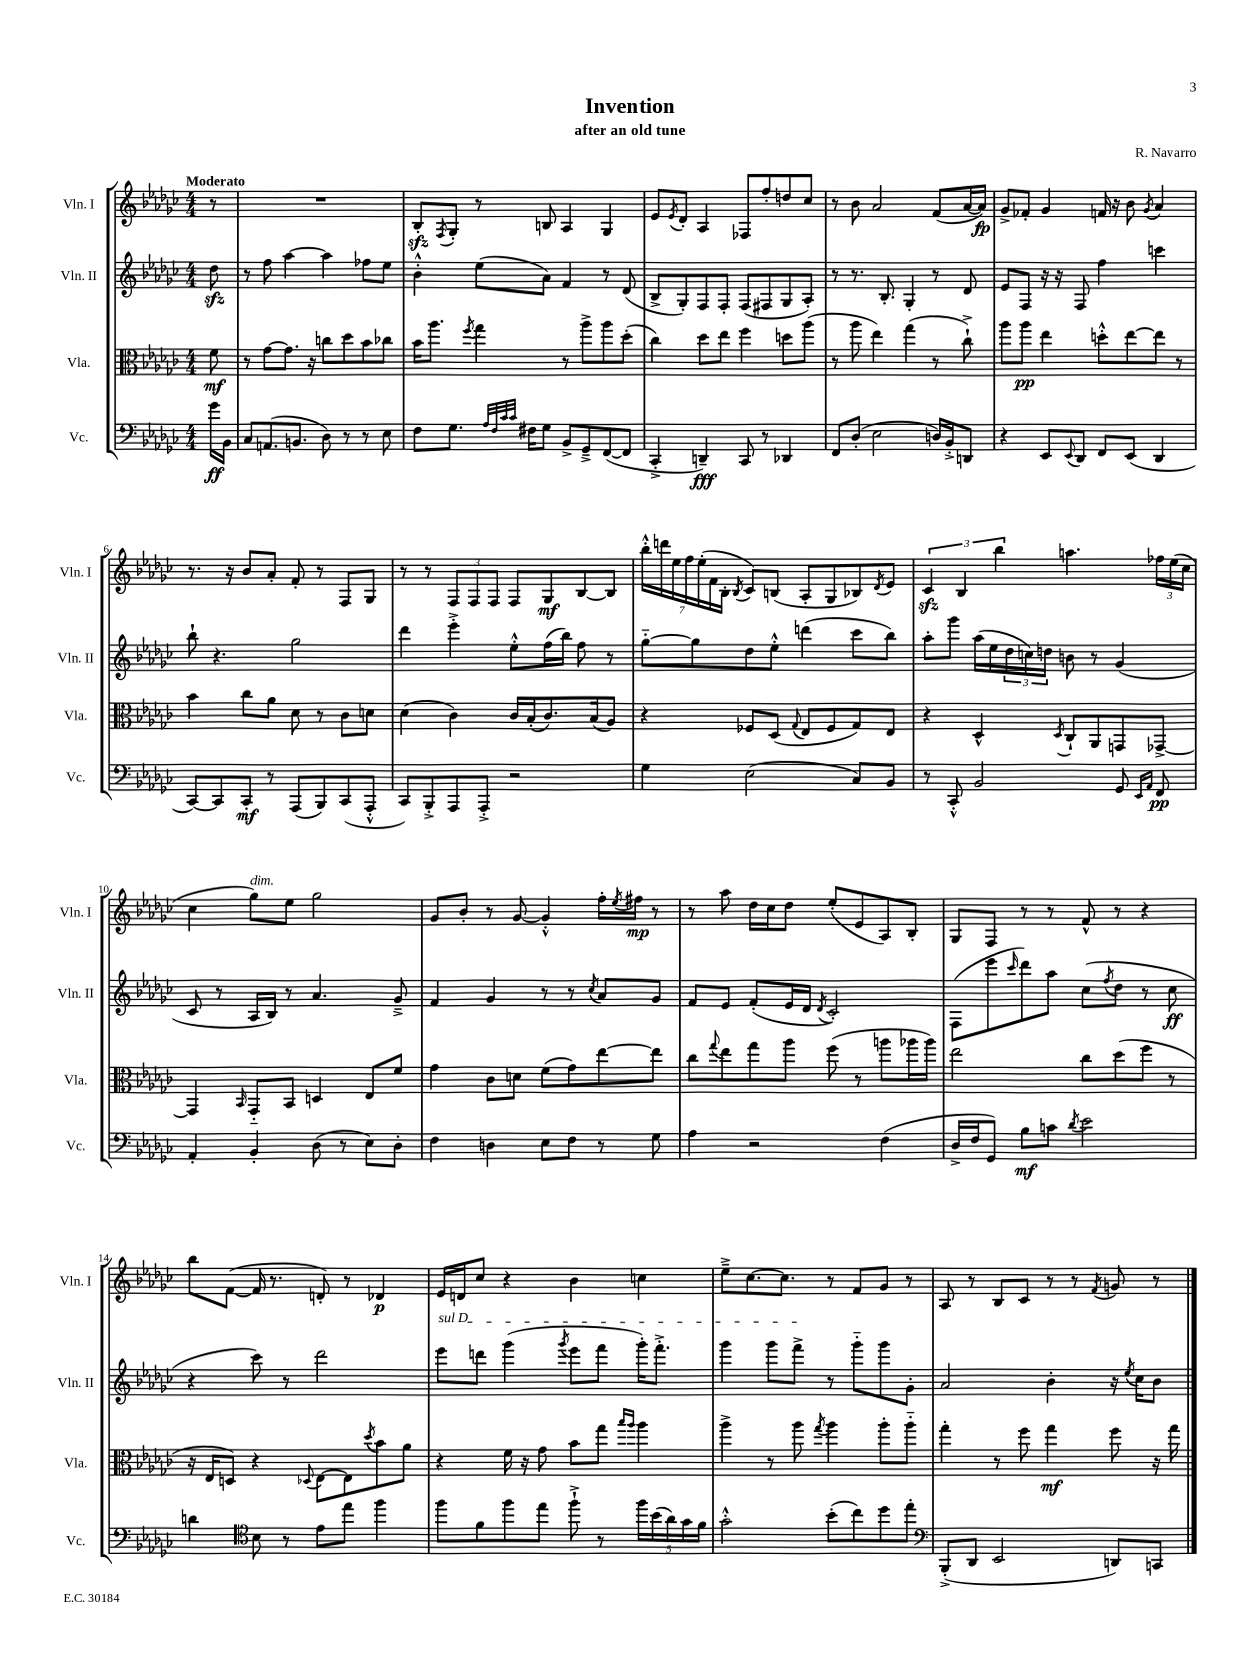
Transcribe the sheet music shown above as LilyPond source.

\header { title = "Invention" composer = "R. Navarro" subtitle = "after an old tune" }
<<
\new StaffGroup <<
\new Staff = "s0" \with { instrumentName = "Vln. I" shortInstrumentName = "Vln. I" } {
    \clef treble \key ges \major \numericTimeSignature \time 4/4 \partial 8 \tempo "Moderato"
    r8 |
    R1 |
    bes8-.\sfz \acciaccatura { f8 } ges8-. r8 b8 aes4 ges4 |
    ees'8 \acciaccatura { ees'8 } des'8-. aes4 fes8 f''8-. d''8 ces''8 |
    r8 bes'8 aes'2 f'8( aes'16~ aes'16\fp) |
    ges'8-> fes'8-. ges'4 f'16 r16 bes'8 \acciaccatura { ges'8 } aes'4 |
    r8. r16 bes'8 aes'8-. f'8-. r8 f8 ges8 |
    r8 r8 \tuplet 3/2 { f8 f8 f8 } f8 ges8\mf bes8~ bes8 |
    \tuplet 7/4 { bes''16-.-^ d'''16 ees''16 f''16 ees''16-.( f'16 bes16-. } \acciaccatura { bes8 } ces'8) b8( aes8-. ges8 bes8) \acciaccatura { des'8 } ees'8 |
    \tuplet 3/2 { ces'4\sfz bes4 bes''4 } a''4. \tuplet 3/2 { fes''16 ees''16( ces''16 } |
    ces''4 ges''8^\markup { \italic "dim." }) ees''8 ges''2 |
    ges'8 bes'8-. r8 ges'8~ ges'4-.-^ f''16-. \acciaccatura { ees''8 } fis''16\mp r8 |
    r8 aes''8 des''16 ces''16 des''8 ees''8-.( ees'8 aes8) bes8-. |
    ges8 f8 r8 r8 f'8-^ r8 r4 |
    bes''8 f'8~( f'16 r8. d'8-.) r8 des'4\p |
    ees'16 d'16 ces''8 r4 bes'4 c''4 |
    ees''8---> ces''8.~ ces''8. r8 f'8 ges'8 r8 |
    aes8 r8 bes8 ces'8 r8 r8 \acciaccatura { f'8 } g'8 r8 \bar "|." |
}
\new Staff = "s1" \with { instrumentName = "Vln. II" shortInstrumentName = "Vln. II" } {
    \clef treble \key ges \major \numericTimeSignature \time 4/4 \partial 8
    des''8\sfz |
    r8 f''8 aes''4~ aes''4 fes''8 ees''8 |
    bes'4-.-^ ees''8( aes'8) f'4 r8 des'8( |
    bes8-> ges8-.) f8 f8-. f8( fis8 ges8 aes8-.) |
    r8 r8. bes8.-. ges4-. r8 des'8 |
    ees'8 f8 r16 r16 f8 f''4 c'''4 |
    bes''8-! r4. ges''2 |
    des'''4 ees'''4-.-> ees''8-.-^ f''16( bes''16) f''8 r8 |
    ges''8~-_ ges''8 des''8 ees''8-.-^ d'''4( ces'''8 bes''8) |
    aes''8-. ges'''8 aes''16( ees''16 \tuplet 3/2 { des''16 c''16) d''16 } b'8 r8 ges'4( |
    ces'8 r8 aes16 bes16) r8 aes'4. ges'8---> |
    f'4 ges'4 r8 r8 \acciaccatura { ces''8 } aes'8 ges'8 |
    f'8 ees'8 f'8-.( ees'16 des'16 \acciaccatura { des'8 } ces'2-.) |
    f8( ees'''8 \grace { ces'''16 } des'''8) aes''8 ces''8( \acciaccatura { f''8 } des''8 r8 ces''8\ff |
    r4 ces'''8) r8 des'''2 |
    \once \override TextSpanner.bound-details.left.text = \markup { \italic "sul D" } ees'''8\startTextSpan d'''8 ges'''4( \acciaccatura { ges'''8 } ees'''8 f'''8 ges'''16-.) f'''8.-.-> |
    ges'''4 ges'''8 f'''8->\stopTextSpan r8 ges'''8-_ ges'''8 ges'8-. |
    aes'2 bes'4-. r16 \acciaccatura { ees''8 } ces''16 bes'8 \bar "|." |
}
\new Staff = "s2" \with { instrumentName = "Vla." shortInstrumentName = "Vla." } {
    \clef alto \key ges \major \numericTimeSignature \time 4/4 \partial 8
    f'8\mf |
    r8 ges'8~ ges'8. r16 c''8 des''8 bes'8 ces''8 |
    bes'16 aes''8. \acciaccatura { f''8 } ges''4 r8 aes''8-> aes''8 des''8-.( |
    ces''4) des''8 ees''8 f''4 d''8 aes''8( |
    r8 aes''8 ees''4) ges''4( r8 ces''8-!->) |
    aes''8 aes''8\pp ees''4 d''8-.-^ ees''8~ ees''8 r8 |
    bes'4 ces''8 aes'8 des'8 r8 ces'8 d'8 |
    des'4( ces'4) ces'16 bes16-.( ces'8.) bes16( aes8) |
    r4 fes8 des8( \appoggiatura { ges8 } ees8 fes8 ges8) ees8 |
    r4 des4-^ \acciaccatura { des8 } ces8-! aes,8 g,8 ges,8~-> |
    ges,4 \grace { bes,16 } ges,8-_ bes,8 d4 ees8 f'8 |
    ges'4 ces'8 d'8 f'8( ges'8) ees''8~ ees''8 |
    ces''8 \appoggiatura { ges''8 } ees''8 ges''8 aes''8 f''8( r8 a''8 aes''16 aes''16) |
    ees''2 ces''8 des''8( f''8 r8 |
    r16 ees16 d8) r4 \appoggiatura { des8 } ees8~ ees8 \acciaccatura { des''8 } bes'8 aes'8 |
    r4 f'16 r16 ges'8 bes'8 ges''8 \grace { bes''16 aes''16 } aes''4 |
    aes''4-> r8 aes''8 \acciaccatura { ges''8 } aes''4 aes''8-. aes''8-_ |
    ges''4-. r8 f''8 ges''4\mf f''8 r16 ges''16 \bar "|." |
}
\new Staff = "s3" \with { instrumentName = "Vc." shortInstrumentName = "Vc." } {
    \clef bass \key ges \major \numericTimeSignature \time 4/4 \partial 8
    ges'16\ff bes,16 |
    ces8 a,8.( b,8. des8) r8 r8 ees8 |
    f8 ges8. \grace { aes32 f32 ces'32 ces'32 } fis16 ges8 bes,8-> ges,8---> f,8~( f,8 |
    ces,4-.-> d,4--\fff) ces,8 r8 des,4 |
    f,8 des8-.( ees2 d16) bes,16-.-> d,8 |
    r4 ees,8 \appoggiatura { ees,8 } des,8 f,8 ees,8( des,4 |
    ces,8~) ces,8 ces,8-.\mf r8 aes,,8( bes,,8) ces,8( aes,,8-.-^ |
    ces,8) bes,,8-.-> aes,,8 aes,,8-.-> r2 |
    ges4 ees2( ces8) bes,8 |
    r8 ces,8-.-^ bes,2 ges,8 \grace { ees,16 aes,16 } f,8\pp |
    aes,4-. bes,4-. des8( r8 ees8) des8-. |
    f4 d4 ees8 f8 r8 ges8 |
    aes4 r2 f4( |
    des16-> f16 ges,8) bes8\mf c'8 \acciaccatura { des'8 } ees'2 |
    d'4 \clef tenor bes8 r8 ees'8 ees''8 f''4 |
    f''8 f'8 f''8 ees''8 f''8-!-> r8 \tuplet 5/4 { f''16 bes'16( aes'16) ges'16 f'16 } |
    ges'2-.-^ bes'8-.( ces''8) des''8 ees''8-. |
    \clef bass bes,,8-.->( des,8 ees,2 d,8) c,8 \bar "|." |
}
>>
>>
